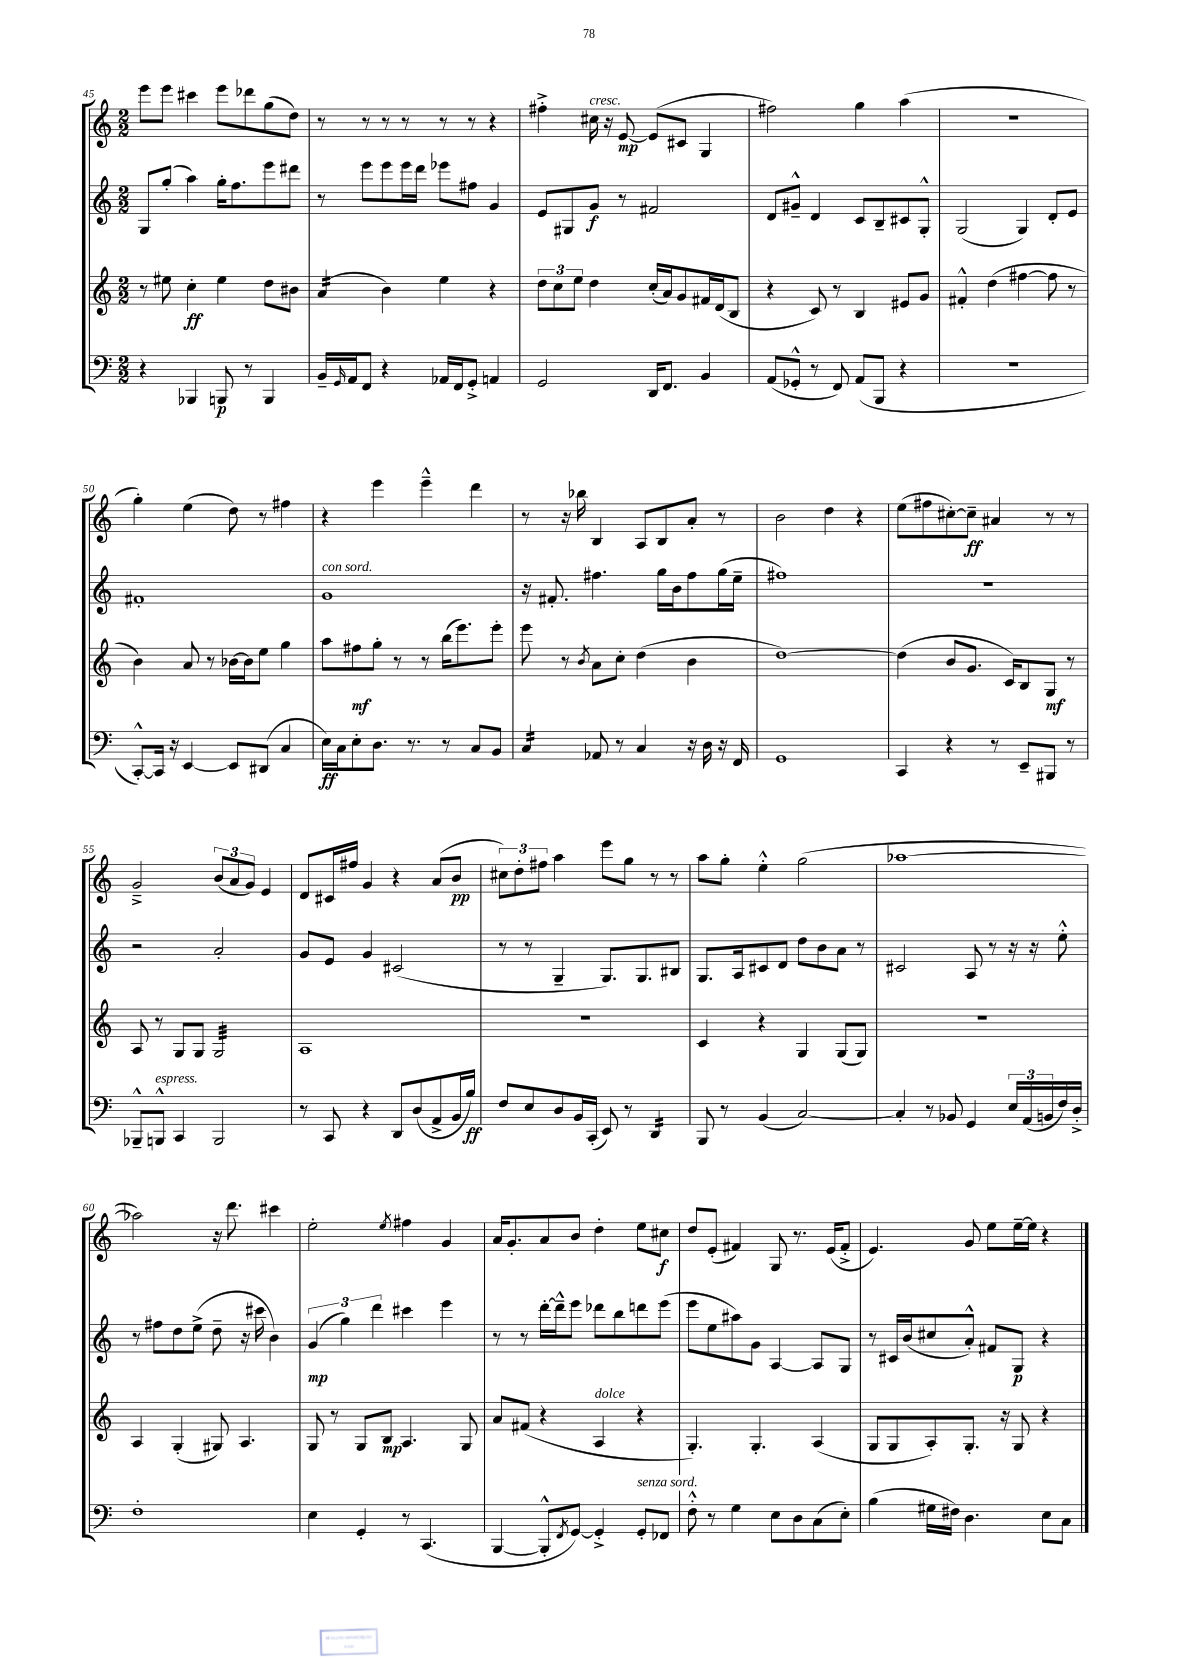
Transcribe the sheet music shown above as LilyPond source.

<<
\new StaffGroup <<
\new Staff = "s0" {
    \clef treble \key c \major \numericTimeSignature \time 2/2
    e'''8 e'''8 cis'''4 e'''8 des'''8 g''8( d''8) |
    r8 r8 r8 r8 r8 r8 r4 |
    fis''4-.-> cis''16^\markup { \italic "cresc." } r16 e'8~\mp e'8( cis'8 g4 |
    fis''2) g''4 a''4( |
    r1 |
    g''4-.) e''4( d''8) r8 fis''4 |
    r4 e'''4 e'''4---^ d'''4 |
    r8 r16 bes''16 b4 a8 b8 a'8-. r8 |
    b'2 d''4 r4 |
    e''8( fis''8 cis''8~-.) cis''8--\ff ais'4 r8 r8 |
    g'2---> \tuplet 3/2 { b'8( a'8 g'8) } e'4 |
    d'8 cis'16 fis''16 g'4 r4 a'8( b'8\pp |
    \tuplet 3/2 { cis''8) d''8-. fis''8 } a''4 e'''8 g''8 r8 r8 |
    a''8 g''8-. e''4-.-^ g''2( |
    aes''1~ |
    aes''2) r16 d'''8. cis'''4 |
    e''2-. \acciaccatura { e''8 } fis''4 g'4 |
    a'16 g'8.-. a'8 b'8 d''4-. e''8 cis''8\f |
    d''8 e'8-.( fis'4) g8 r8. e'16( fis'8-.-> |
    e'4.) g'8 e''8 e''16~-- e''16 r4 \bar "|." |
}
\new Staff = "s1" {
    \clef treble \key c \major \numericTimeSignature \time 2/2
    g8 g''8-.( a''4) g''16-. f''8. e'''8 dis'''8 |
    r8 e'''8 e'''8 e'''16 d'''16 ees'''8 fis''8 g'4 |
    e'8 gis8 g'8\f r8 fis'2 |
    d'8 gis'8---^ d'4 c'8 b8-- cis'8 g8-.-^ |
    g2( g4) d'8-. e'8 |
    fis'1-. |
    g'1^\markup { \italic "con sord." } |
    r16 fis'8.-. fis''4. g''16 b'16 fis''8 g''16( e''16-- |
    fis''1) |
    r1 |
    r2 a'2-. |
    g'8 e'8 g'4 cis'2( |
    r8 r8 g4-- g8.) g8. bis8 |
    g8. a16 cis'8 d'8 d''8 b'8 a'8 r8 |
    cis'2 a8 r8 r16 r16 e''8-.-^ |
    r8 fis''8 d''8 e''8->( d''8-- r16 cis'''16 b'4) |
    \tuplet 3/2 { g'4\mp( g''4) d'''4 } cis'''4 e'''4 |
    r8 r8 d'''16~-. d'''16---^ e'''8 des'''8 b''8 d'''8 e'''8( |
    e'''8 e''8 ais''8) g'8 a4~ a8 g8 |
    r8 cis'16 b'16( cis''8 a'8-.-^) fis'8 g8\p r4 \bar "|." |
}
\new Staff = "s2" {
    \clef treble \key c \major \numericTimeSignature \time 2/2
    r8 eis''8 c''4-.\ff eis''4 d''8 bis'8 |
    a'4:16( b'4) e''4 r4 |
    \tuplet 3/2 { d''8 c''8 e''8 } d''4 c''16-.( a'16) g'8 fis'16 d'16( b8 |
    r4 c'8) r8 b4 eis'8 g'8 |
    fis'4-.-^ d''4( fis''4~ fis''8 r8 |
    b'4) a'8 r8 bes'16~ bes'16 e''8 g''4 |
    a''8 fis''8\mf g''8-. r8 r8 b''16( e'''8.) e'''8-. |
    e'''8 r8 \acciaccatura { b'8 } a'8 c''8-. d''4( b'4 |
    d''1~) |
    d''4( b'8 g'8. c'16) b8 g8\mf r8 |
    a8 r8 g8 g8 g2:32 |
    a1 |
    R1 |
    c'4 r4 g4 g8( g8) |
    R1 |
    a4 g4-.( gis8) a4. |
    g8 r8 g8 b8\mp a4. g8 |
    a'8 fis'8( r4 a4^\markup { \italic "dolce" } r4 |
    g4.-.) g4.-. a4( |
    g8 g8 a8-.) g8.-. r16 g8 r4 \bar "|." |
}
\new Staff = "s3" {
    \clef bass \key c \major \numericTimeSignature \time 2/2
    r4 bes,,4 b,,8\p r8 b,,4 |
    b,16-- \grace { g,16 } a,16 f,8 r4 aes,16 f,16 g,8-.-> a,4 |
    g,2 d,16 f,8. b,4 |
    a,8( ges,8-.-^ r8 f,8) a,8( b,,8 r4 |
    r1 |
    c,8~-.-^) c,16 r16 e,4~ e,8 dis,8( c4 |
    e16\ff) c16 e8-. d8. r8. r8 c8 b,8 |
    c4:16 aes,8 r8 c4 r16 d16 r16 f,16 |
    g,1 |
    c,4 r4 r8 e,8-- bis,,8 r8 |
    bes,,8---^ b,,8-^^\markup { \italic "espress." } c,4 b,,2 |
    r8 c,8 r4 d,8 d8( a,8-> b,16 b16\ff) |
    f8 e8 d8 b,16 c,16-.( e,8) r8 d,4:16 |
    b,,8 r8 b,4( c2~) |
    c4-. r8 bes,8 g,4 \tuplet 3/2 { e16 a,16( b,16 } f16) d16-.-> |
    f1-. |
    e4 g,4-. r8 c,4.( |
    b,,4~ b,,8-.-^ \acciaccatura { f,8 } g,8~) g,4-.-> g,8-.^\markup { \italic "senza sord." } fes,8 |
    f8-.-^ r8 g4 e8 d8 c8( e8-.) |
    b4( gis16 fis16) d4. e8 c8 \bar "|." |
}
>>
>>
\layout { \context { \Score currentBarNumber = #45 } }
